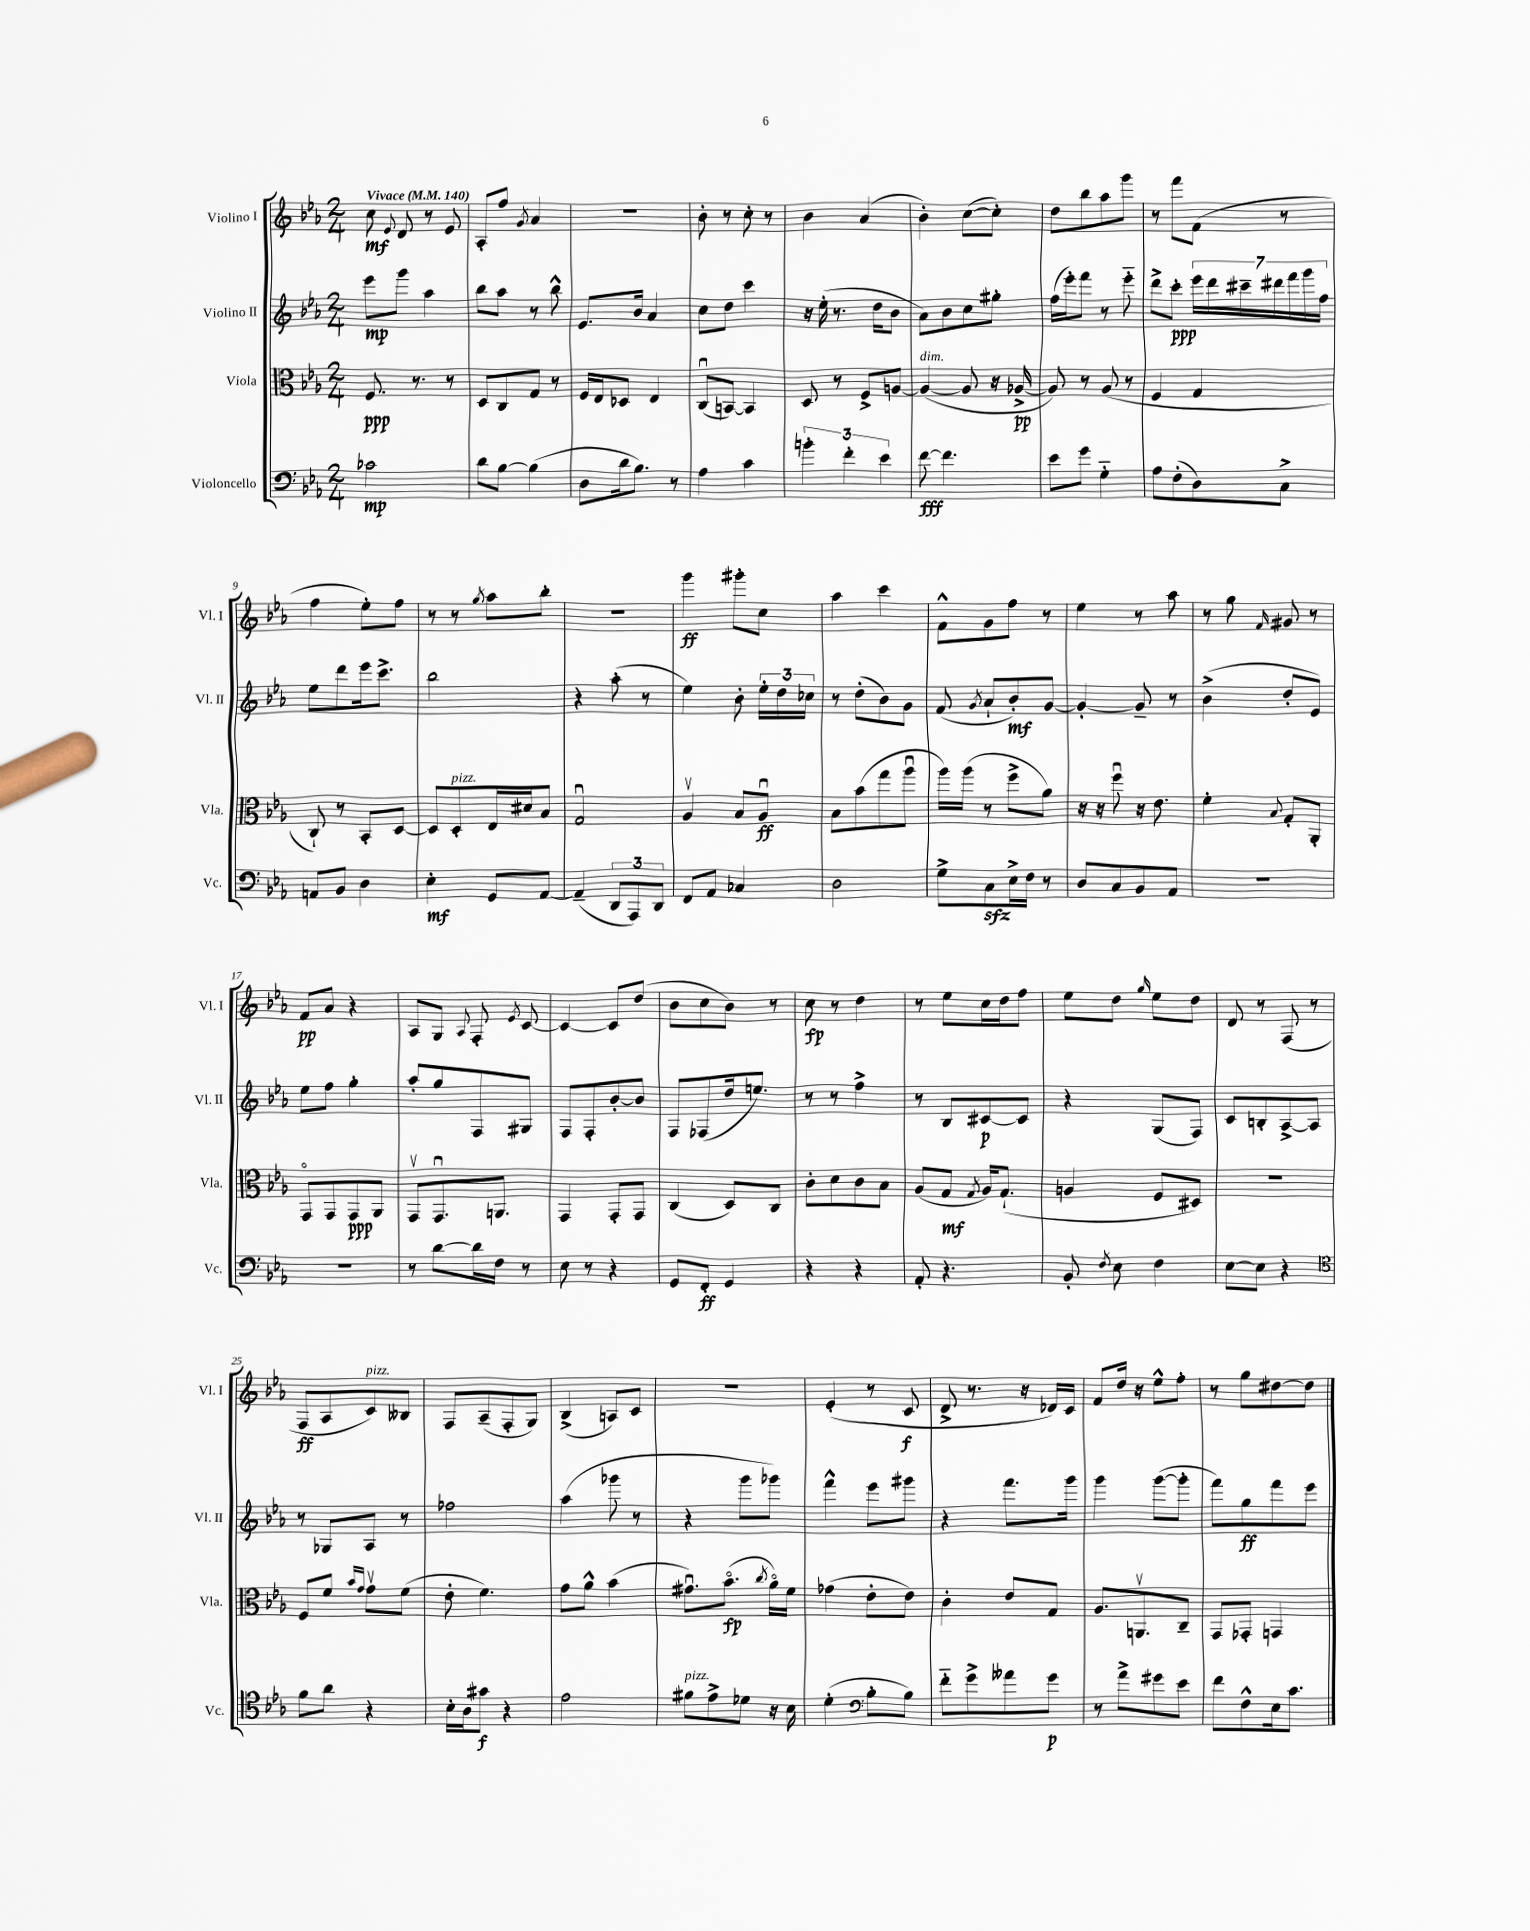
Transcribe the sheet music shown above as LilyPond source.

<<
\new StaffGroup <<
\new Staff = "s0" \with { instrumentName = "Violino I" shortInstrumentName = "Vl. I" } {
    \clef treble \key ees \major \numericTimeSignature \time 2/4 \tempo "Vivace" 4 = 140
    \autoBeamOff c''8\mf \appoggiatura { ees'8 } d'8 r8 ees'8 |
    aes8[-. f''8] \acciaccatura { g'8 } aes'4 |
    r2 |
    bes'8-. r8 c''8-. r8 |
    bes'4 aes'4( |
    bes'4-.) c''8[~( c''8]-.) |
    d''8[ bes''8 aes''8 g'''8] |
    r8 f'''8[ f'8]( r8 |
    f''4 ees''8[-.) f''8] |
    r8 r8 \acciaccatura { g''8 } aes''8[ bes''8]-. |
    r2 |
    g'''4\ff gis'''8[-. c''8] |
    aes''4 c'''4 |
    f'8[-^ g'8 f''8] r8 |
    ees''4 r8 aes''8 |
    r8 g''8 \grace { f'16 } gis'8 r8 |
    f'8[\pp aes'8] r4 |
    aes8[ g8] \appoggiatura { aes8 } f8-. \acciaccatura { ees'8 } c'8~ |
    c'4~ c'8[ d''8]( |
    bes'8[ c''8 bes'8]) r8 |
    c''8\fp r8 d''4 |
    r8 ees''8[ c''16 d''16 f''8] |
    ees''8[ d''8] \grace { g''16 } ees''8[ d''8] |
    d'8 r8 f8( r8 |
    f8[\ff aes8 c'8^\markup { \italic "pizz." }) beses8] |
    f8[ aes8--( f8-. g8]) |
    bes4->( a8[) c'8] |
    R2 |
    ees'4-.( r8 c'8\f |
    d'8-> r8. r16 des'16[) c'16] |
    f'8[ d''16] r16 ees''8[-^ f''8]-. |
    r8 g''8[ dis''8~ dis''8] \bar "|." |
}
\new Staff = "s1" \with { instrumentName = "Violino II" shortInstrumentName = "Vl. II" } {
    \clef treble \key ees \major \numericTimeSignature \time 2/4
    \autoBeamOff ees'''8[\mp g'''8] aes''4 |
    bes''8[ aes''8] r8 bes''8-^ |
    ees'8.[ bes'16] aes'4 |
    c''8[ d''8] c'''4 |
    r16 ees''16-.( r8. d''16[ bes'8] |
    aes'8[) bes'8 c''8 gis''8]-. |
    f''16[( ees'''16-.) f'''8] r8 ees'''8-_ |
    d'''8[-> c'''8]-.\ppp \tuplet 7/4 { ees'''16[ d'''16 cis'''16-- dis'''16 f'''16 g'''16 f''16] } |
    ees''8[ d'''8 ees'''16 c'''8.]-> |
    bes''2 |
    r4 aes''8-.( r8 |
    ees''4) bes'8-. \tuplet 3/2 { ees''16[-. d''16 ces''16] } |
    r8 d''8[-.( bes'8) g'8] |
    f'8( \acciaccatura { g'8 } aes'8[-! bes'8-.\mf) g'8]~ |
    g'4~-. g'8-- r8 |
    bes'4->( d''8[-. ees'8]) |
    ees''8[ f''8] g''4-. |
    aes''8[-. g''8 f8 gis8] |
    f8[ f8-. bes'8~-. bes'8] |
    f8[ fes8( d''16 e''8.]) |
    r8 r8 f''4-> |
    r8 bes8[ cis'8~\p cis'8] |
    r4 g8[( f8]) |
    c'8[ b8-. aes8~-> aes8] |
    r8 ges8[ aes8] r8 |
    fes''2 |
    aes''4( ges'''8 r8 |
    r4 g'''8[ ges'''8]) |
    f'''4-^ ees'''8[ gis'''8] |
    r4 f'''8.[ g'''16] |
    g'''4 g'''8[~( g'''8]-. |
    f'''8[) g''8\ff f'''8 ees'''8] \bar "|." |
}
\new Staff = "s2" \with { instrumentName = "Viola" shortInstrumentName = "Vla." } {
    \clef alto \key ees \major \numericTimeSignature \time 2/4
    \autoBeamOff f8.\ppp r8. r8 |
    d8[ c8 g8] r8 |
    f16[ ees16 des8] ees4 |
    c8[\downbow( b,8]~) b,4 |
    d8 r8 f8[-> a8]~ |
    a4~^\markup { \italic "dim." }( a8 r16 aes16~->\pp |
    aes8) r8 aes8( r8 |
    f4 g4 |
    c8-!) r8 bes,8[-. d8]~ |
    d8[ d8-.^\markup { \italic "pizz." } ees16 dis'16 bes8] |
    g2\downbow |
    aes4\upbow bes8[ aes8]\downbow\ff |
    bes8[ bes'8( g''8 aes''8]\downbow |
    aes''16[) aes''16]( r8 f''8[-> aes'8]) |
    r16 r16 f''8\downbow r16 ees'8. |
    f'4-. \appoggiatura { bes8 } g8[-. aes,8]-. |
    g,8[\flageolet g,8 g,8\ppp aes,8] |
    g,8[\upbow g,8.\downbow a,8.] |
    g,4 g,8[-. g,8] |
    c4( d8[) c8] |
    c'8[-. d'8 c'8 bes8] |
    aes8[( g8]\mf \acciaccatura { g8 } aes16[) g8.]-!( |
    a4 f8[ dis8]) |
    R2 |
    f8[ f'8] \grace { bes'16[ g'16] } g'8[\upbow f'8]( |
    ees'8-. f'4.) |
    g'8[ aes'8]-^ bes'4( |
    gis'8.[\downbow) bes'8.]\flageolet\fp( \acciaccatura { c''8 } aes'16[\flageolet) f'16] |
    ges'4( ees'8[-. ees'8]) |
    c'4-. ees'8[ g8] |
    aes8.[ a,8.\upbow c8]-- |
    g,8[ ges,8]-. g,4 \bar "|." |
}
\new Staff = "s3" \with { instrumentName = "Violoncello" shortInstrumentName = "Vc." } {
    \clef bass \key ees \major \numericTimeSignature \time 2/4
    \autoBeamOff ces'2\mp |
    d'8[ bes8]~ bes4( |
    d8[ d'16 bes8.]) r8 |
    aes4 c'4 |
    \tuplet 3/2 { b'4-. f'4-. ees'4 } |
    f'8~\fff f'4. |
    ees'8[ g'8] g4-_ |
    aes8[ f8-.( d8) c8]-> |
    a,8[ bes,8] d4 |
    ees4-.\mf g,8[ aes,8]~ |
    aes,4--( \tuplet 3/2 { d,8[ aes,,8) d,8] } |
    f,8[ aes,8] ces4 |
    d2 |
    g8[-> c8\sfz ees16-> f16] r8 |
    d8[ c8 bes,8 aes,8] |
    R2 |
    R2 |
    r8 d'8[~ d'16 f16] r8 |
    ees8 r8 r4 |
    g,8[ f,8]-.\ff g,4 |
    r4 r4 |
    aes,8-. r4. |
    bes,8-. \acciaccatura { f8 } ees8 f4 |
    ees8[~ ees8] r4 |
    \clef tenor f'8[ aes'8] r4 |
    bes16[-. aes16 gis'8]\f r4 |
    ees'2 |
    fis'8[^\markup { \italic "pizz." } ees'8-> des'8] r16 bes16 |
    d'4-.( \clef bass bes8[-. bes8]) |
    f'8[-_ g'8-> aeses'8 g'8]\p |
    r8 aes'8[-> gis'8 ees'8] |
    f'8[ f8-^ ees16 c'8.] \bar "|." |
}
>>
>>
